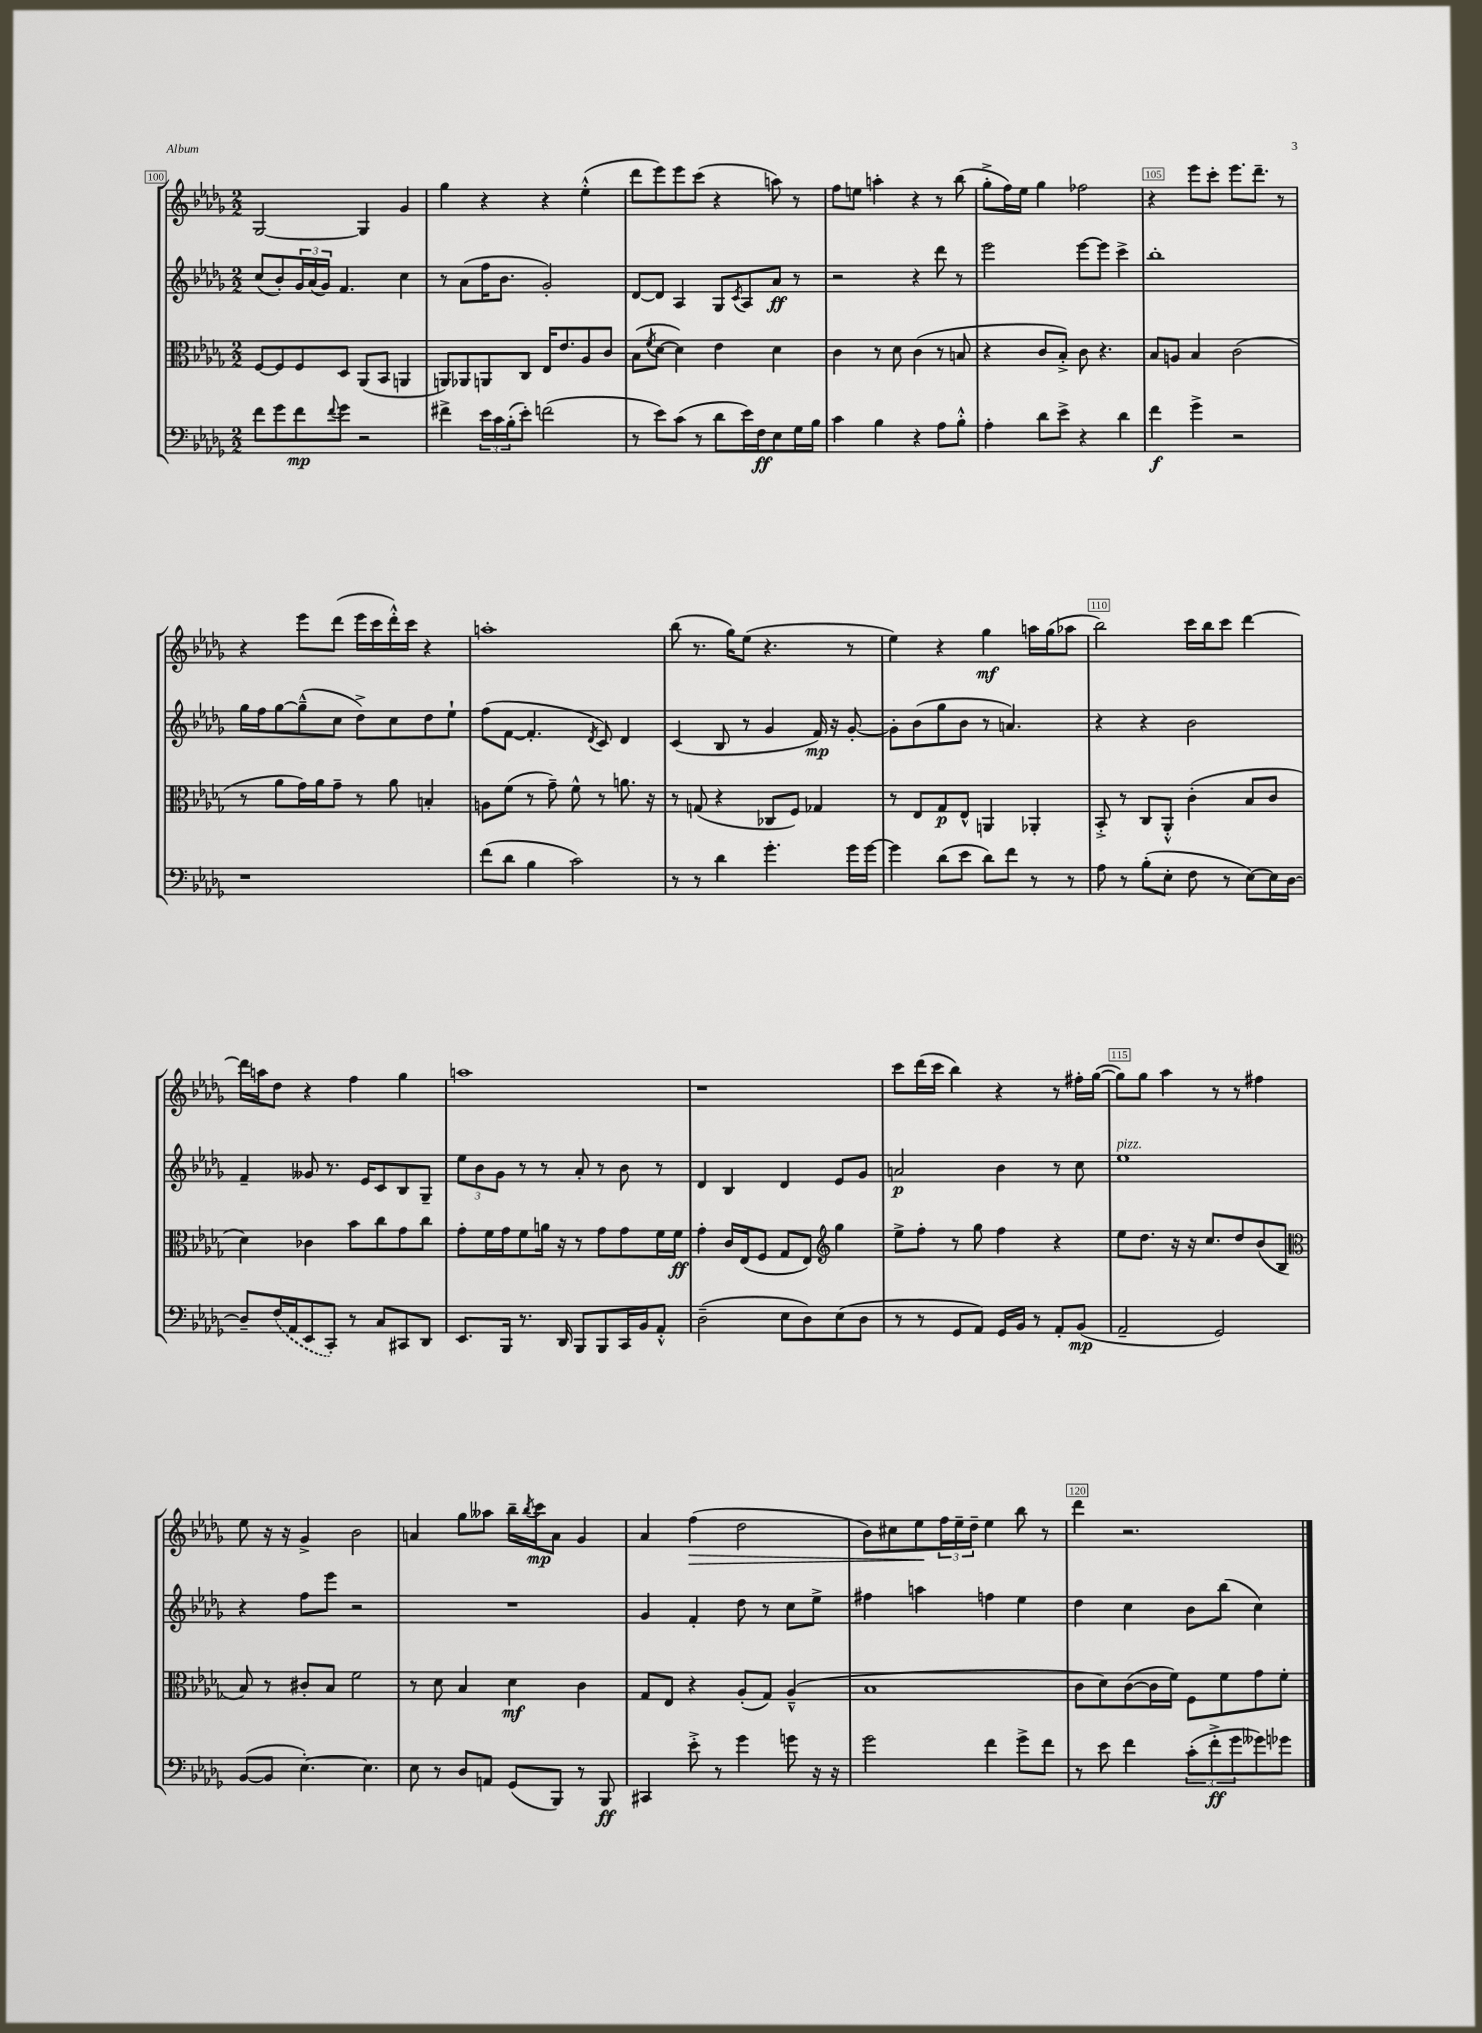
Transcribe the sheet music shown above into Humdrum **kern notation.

**kern	**dynam	**kern	**dynam	**kern	**dynam	**kern	**dynam
*part4	*part4	*part3	*part3	*part2	*part2	*part1	*part1
*staff4	*staff4	*staff3	*staff3	*staff2	*staff2	*staff1	*staff1
*clefF4	*	*clefC3	*	*clefG2	*	*clefG2	*
*k[b-e-a-d-g-]	*	*k[b-e-a-d-g-]	*	*k[b-e-a-d-g-]	*	*k[b-e-a-d-g-]	*
*M2/2	*	*M2/2	*	*M2/2	*	*M2/2	*
=100	=100	=100	=100	=100	=100	=100	=100
8f\L	.	[8F/L	.	(8cc/L	.	[2G-/	.
8g-\	.	8F/]	.	8b-'/)	.	.	.
8f\	mp	8F/	.	24g-/L	.	.	.
.	.	.	.	(24a-/	.	.	.
.	.	.	.	24g-/JJ)	.	.	.
8qqf/	.	.	.	.	.	.	.
8g-\J	.	8D-/J	.	4.f/	.	.	.
2r	.	(8AA-/L	.	.	.	4G-/]	.
.	.	8BB-/J	.	.	.	.	.
.	.	4AAn/	.	4cc\	.	4g-/	.
=101	=101	=101	=101	=101	=101	=101	=101
4f#X^\	.	8AAn/L)	.	8r	.	4gg-\	.
.	.	8AA-X/	.	(8a-\L	.	.	.
24e-\LL	.	8AAn/	.	16ff\K	.	4r	.
24c\	.	.	.	.	.	.	.
.	.	.	.	8.b-\J	.	.	.
(24B-'\J	.	.	.	.	.	.	.
8e-'\J)	.	8C/J	.	.	.	.	.
(2fn\	.	16E-/KL	.	2g-'/)	.	4r	.
.	.	8.e-/	.	.	.	.	.
.	.	8A-/	.	.	.	(4ee-'^^\	.
.	.	8c/J	.	.	.	.	.
=102	=102	=102	=102	=102	=102	=102	=102
8r	.	(8B-\L	.	[8d-/L	.	8ddd-\L	.
.	.	8qf/	.	.	.	.	.
8e-\L)	.	[8d-\J	.	8d-/J]	.	8eee-\)	.
(8c\J	.	4d-\])	.	4A-/	.	8eee-\	.
8r	.	.	.	.	.	(8ccc\J	.
8d-\L	.	4e-\	.	8G-/L	.	4r	.
.	.	.	.	8qc/	.	.	.
16e-\L)	.	.	.	8A-/	.	.	.
16F\J	ff	.	.	.	.	.	.
8E-\	.	4d-\	.	8a-/J	ff	8aan\)	.
16G-\L	.	.	.	8r	.	8r	.
16B-\JJ	.	.	.	.	.	.	.
=103	=103	=103	=103	=103	=103	=103	=103
4c\	.	4c\	.	2r	.	8ff\L	.
.	.	.	.	.	.	8een\J	.
4B-\	.	8r	.	.	.	4aan'\	.
.	.	8d-\	.	.	.	.	.
4r	.	(4c\	.	4r	.	4r	.
8A-\L	.	8r	.	8ddd-\	.	8r	.
8B-'^^\J	.	8Bn/	.	8r	.	(8bb-\	.
=104	=104	=104	=104	=104	=104	=104	=104
4A-'\	.	4r	.	2eee-\	.	8gg-'^\L	.
.	.	.	.	.	.	16ff\L)	.
.	.	.	.	.	.	16ee-\JJ	.
8d-\L	.	8c/L	.	.	.	4gg-\	.
8e-^\J	.	8B-'^/J)	.	.	.	.	.
4r	.	8c\	.	[8eee-\L	.	2ff-X\	.
.	.	4.r	.	8eee-\J]	.	.	.
4d-\	.	.	.	4ccc^\	.	.	.
=105	=105	=105	=105	=105	=105	=105	=105
4f\	f	8B-/L	.	1bb-'	.	4r	.
.	.	8An/J	.	.	.	.	.
4g-^\	.	4B-/	.	.	.	8eee-\L	.
.	.	.	.	.	.	8ccc'\J	.
2r	.	(2c\	.	.	.	8.eee-\L	.
.	.	.	.	.	.	8.ddd-~\J	.
.	.	.	.	.	.	8r	.
!!LO:LB:g=z
=106	=106	=106	=106	=106	=106	=106	=106
1r	.	8r	.	16gg-\LL	.	4r	.
.	.	.	.	16ff\J	.	.	.
.	.	8a-\L	.	[8gg-\	.	.	.
.	.	16g-\L)	.	(8gg-~^^\]	.	8eee-\L	.
.	.	16a-\J	.	.	.	.	.
.	.	8g-~\J	.	8cc\J	.	(8ddd-\J	.
.	.	8r	.	8dd-^\L)	.	16eee-\LL	.
.	.	.	.	.	.	16ccc\	.
.	.	8a-\	.	8cc\	.	16ddd-'^^\)	.
.	.	.	.	.	.	16ccc\JJ	.
.	.	4Bn'/	.	8dd-\	.	4r	.
.	.	.	.	8ee-`\J	.	.	.
=107	=107	=107	=107	=107	=107	=107	=107
(8f\L	.	8An\L	.	(8ff\L	.	1aan'	.
8d-\J	.	(8f\J	.	[8f\J	.	.	.
4B-\	.	8r	.	4.f'/]	.	.	.
.	.	8g-~\)	.	.	.	.	.
2c\)	.	8f^^\	.	.	.	.	.
.	.	.	.	8qd-/	.	.	.
.	.	8r	.	8c/)	.	.	.
.	.	8.an\	.	4d-/	.	.	.
.	.	16r	.	.	.	.	.
=108	=108	=108	=108	=108	=108	=108	=108
8r	.	8r	.	(4c/	.	(8bb-\	.
8r	.	(8Gn/	.	.	.	8.r	.
4d-\	.	4r	.	8B-/	.	.	.
.	.	.	.	.	.	16gg-\KL)	.
.	.	.	.	8r	.	(8ee-\J	.
4.g-'\	.	8C-X/L	.	4g-/	.	4.r	.
.	.	8F/J)	.	.	.	.	.
.	.	4G-X/	.	16f/)	mp	.	.
.	.	.	.	16r	.	.	.
16g-\LL	.	.	.	[8g-'/	.	8r	.
[16g-\JJ	.	.	.	.	.	.	.
=109	=109	=109	=109	=109	=109	=109	=109
4g-\]	.	8r	.	8g-'\L]	.	4ee-\)	.
.	.	8E-/L	.	(8b-\	.	.	.
(8d-\L	.	8G-/	p	8gg-\	.	4r	.
8e-\J	.	8E-^^/J	.	8b-\J	.	.	.
8d-\L)	.	4AAn/	.	8r	.	4gg-\	mf
8f\J	.	.	.	4.an/)	.	.	.
8r	.	4AA-X'/	.	.	.	16aan\LL	.
.	.	.	.	.	.	(16gg-\J	.
8r	.	.	.	.	.	8aa-X\J	.
=110	=110	=110	=110	=110	=110	=110	=110
8A-\	.	8BB-'^/	.	4r	.	2bb-\)	.
8r	.	8r	.	.	.	.	.
(8B-'\L	.	8C/L	.	4r	.	.	.
8E-'\J	.	8AA-'^^/J	.	.	.	.	.
8F\	.	(4c'\	.	2b-\	.	16ccc\LL	.
.	.	.	.	.	.	16bb-\J	.
8r	.	.	.	.	.	8ccc\J	.
[8E-\L)	.	8B-/L	.	.	.	[4ddd-\	.
16E-\L]	.	8c/J	.	.	.	.	.
[16D-\JJ	.	.	.	.	.	.	.
!!LO:LB:g=z
=111	=111	=111	=111	=111	=111	=111	=111
8D-~/L]	.	4d-\)	.	4f~/	.	16ddd-\LL]	.
.	.	.	.	.	.	16aan\J	.
(16F/L	.	.	.	.	.	8dd-\J	.
16AA-/J	.	.	.	.	.	.	.
8EE-/	.	4c-X\	.	8g--X/	.	4r	.
8CC'/J)	.	.	.	8.r	.	.	.
8r	.	8b-\L	.	.	.	4ff\	.
.	.	.	.	16e-/KL	.	.	.
8C/L	.	8cc\	.	8c/	.	.	.
8CC#X/	.	8g-\	.	8B-/	.	4gg-\	.
8DD-/J	.	8cc\J	.	8G-~/J	.	.	.
=112	=112	=112	=112	=112	=112	=112	=112
8.EE-/L	.	8g-'\L	.	12ee-\L	.	1aan	.
.	.	.	.	12b-\	.	.	.
.	.	16f\L	.	.	.	.	.
.	.	.	.	12g-\J	.	.	.
16BBB-/Jk	.	16g-\J	.	.	.	.	.
8.r	.	8f\	.	8r	.	.	.
.	.	16an\Jk	.	8r	.	.	.
16DD-/	.	16r	.	.	.	.	.
8BBB-/L	.	8r	.	8a-'/	.	.	.
8BBB-/	.	8g-\L	.	8r	.	.	.
16CC/L	.	8g-\	.	8b-\	.	.	.
16BB-/J	.	.	.	.	.	.	.
8AA-'^^/J	.	16f\L	.	8r	.	.	.
.	.	16f\JJ	ff	.	.	.	.
=113	=113	=113	=113	=113	=113	=113	=113
(2D-~\	.	4g-'\	.	4d-/	.	1r	.
.	.	16c/LL	.	4B-/	.	.	.
.	.	(16E-/J	.	.	.	.	.
.	.	8F/J	.	.	.	.	.
8E-\L	.	8G-/L	.	4d-/	.	.	.
8D-\)	.	8E-/J)	.	.	.	.	.
*	*	*clefG2	*	*	*	*	*
(8E-\	.	4gg-\	.	8e-/L	.	.	.
8D-\J	.	.	.	8g-/J	.	.	.
=114	=114	=114	=114	=114	=114	=114	=114
8r	.	8ee-^\L	.	2an/	p	8ccc\L	.
8r	.	8ff'\J	.	.	.	(16ddd-\L	.
.	.	.	.	.	.	16ccc\JJ	.
8GG-/L	.	8r	.	.	.	4bb-\)	.
8AA-/J)	.	8gg-\	.	.	.	.	.
16GG-/LL	.	4ff\	.	4b-\	.	4r	.
16BB-/JJ	.	.	.	.	.	.	.
8r	.	.	.	.	.	.	.
8AA-'/L	.	4r	.	8r	.	8r	.
(8BB-/J	mp	.	.	8cc\	.	16ff#X'\LL	.
.	.	.	.	.	.	([16gg-\JJ	.
=115	=115	=115	=115	=115	=115	=115	=115
!	!	!	!	!LO:TX:a:i:t=pizz.	!	!	!
2AA-~/	.	8ee-\L	.	1ee-	.	8gg-\L])	.
.	.	8.dd-\J	.	.	.	8gg-\J	.
.	.	.	.	.	.	4aa-\	.
.	.	16r	.	.	.	.	.
.	.	16r	.	.	.	.	.
.	.	8.cc/L	.	.	.	.	.
2GG-/)	.	.	.	.	.	8r	.
.	.	8dd-/	.	.	.	8r	.
.	.	(8b-/	.	.	.	4ff#X\	.
.	.	8B-/J	.	.	.	.	.
!!LO:LB:g=z
=116	=116	=116	=116	=116	=116	=116	=116
*	*	*clefC3	*	*	*	*	*
([8BB-/L	.	8B-/)	.	4r	.	8ee-\	.
8BB-/J]	.	8r	.	.	.	16r	.
.	.	.	.	.	.	16r	.
[4.E-'\)	.	8c#X'/L	.	8ff\L	.	4g-^/	.
.	.	8B-/J	.	8eee-\J	.	.	.
.	.	2f\	.	2r	.	2b-\	.
4.E-\]	.	.	.	.	.	.	.
=117	=117	=117	=117	=117	=117	=117	=117
8E-\	.	8r	.	1r	.	4an/	.
8r	.	8d-\	.	.	.	.	.
8D-/L	.	4B-/	.	.	.	8gg-\L	.
8AAn/J	.	.	.	.	.	8aa--X\J	.
(8GG-/L	.	4d-\	mf	.	.	16bb-~\LL	.
.	.	.	.	.	.	8qbb-/	.
.	.	.	.	.	.	16ccc\J	mp
8BBB-/J)	.	.	.	.	.	8a\J	.
8r	.	4c\	.	.	.	4g-/	.
8BBB-/	ff	.	.	.	.	.	.
=118	=118	=118	=118	=118	=118	=118	=118
4CC#X/	.	8G-/L	.	4g-/	.	4a-/	.
.	.	8E-/J	.	.	.	.	.
!	!	!	!	!	!	!	!LO:HP:b
8e-'^\	.	4r	.	4f'/	.	(4ff\	>
8r	.	.	.	.	.	.	.
4g-\	.	(8A-'/L	.	8dd-\	.	2dd-\	.
.	.	8G-/J)	.	8r	.	.	.
8gn\	.	(4A-~^^/	.	8cc\L	.	.	.
16r	.	.	.	8ee-^\J	.	.	.
16r	.	.	.	.	.	.	.
=119	=119	=119	=119	=119	=119	=119	=119
2g-\	.	1B-	.	4ff#X\	.	8b-\L)	.
.	.	.	.	.	.	8cc#X\	.
.	.	.	.	4aan\	.	8ee-\	.
.	.	.	.	.	.	24ff\L	]
.	.	.	.	.	.	24ee-~\	.
.	.	.	.	.	.	24dd-~\JJ	.
4f\	.	.	.	4ffn\	.	4ee-\	.
8g-^\L	.	.	.	4ee-\	.	8bb-\	.
8f\J	.	.	.	.	.	8r	.
=120	=120	=120	=120	=120	=120	=120	=120
8r	.	8c\L	.	4dd-\	.	4ddd-\	.
8e-\	.	8d-\)	.	.	.	.	.
4f\	.	([8c\	.	4cc\	.	2.r	.
.	.	16c\L]	.	.	.	.	.
.	.	16f\JJ)	.	.	.	.	.
(12c'\L	.	8F\L	.	8b-\L	.	.	.
12f'^\	ff	.	.	.	.	.	.
.	.	8f\	.	(8bb-\J	.	.	.
12g-\	.	.	.	.	.	.	.
8g--X\)	.	8g-\	.	4cc\)	.	.	.
8g-X\J	.	8f'\J	.	.	.	.	.
==	==	==	==	==	==	==	==
*-	*-	*-	*-	*-	*-	*-	*-
